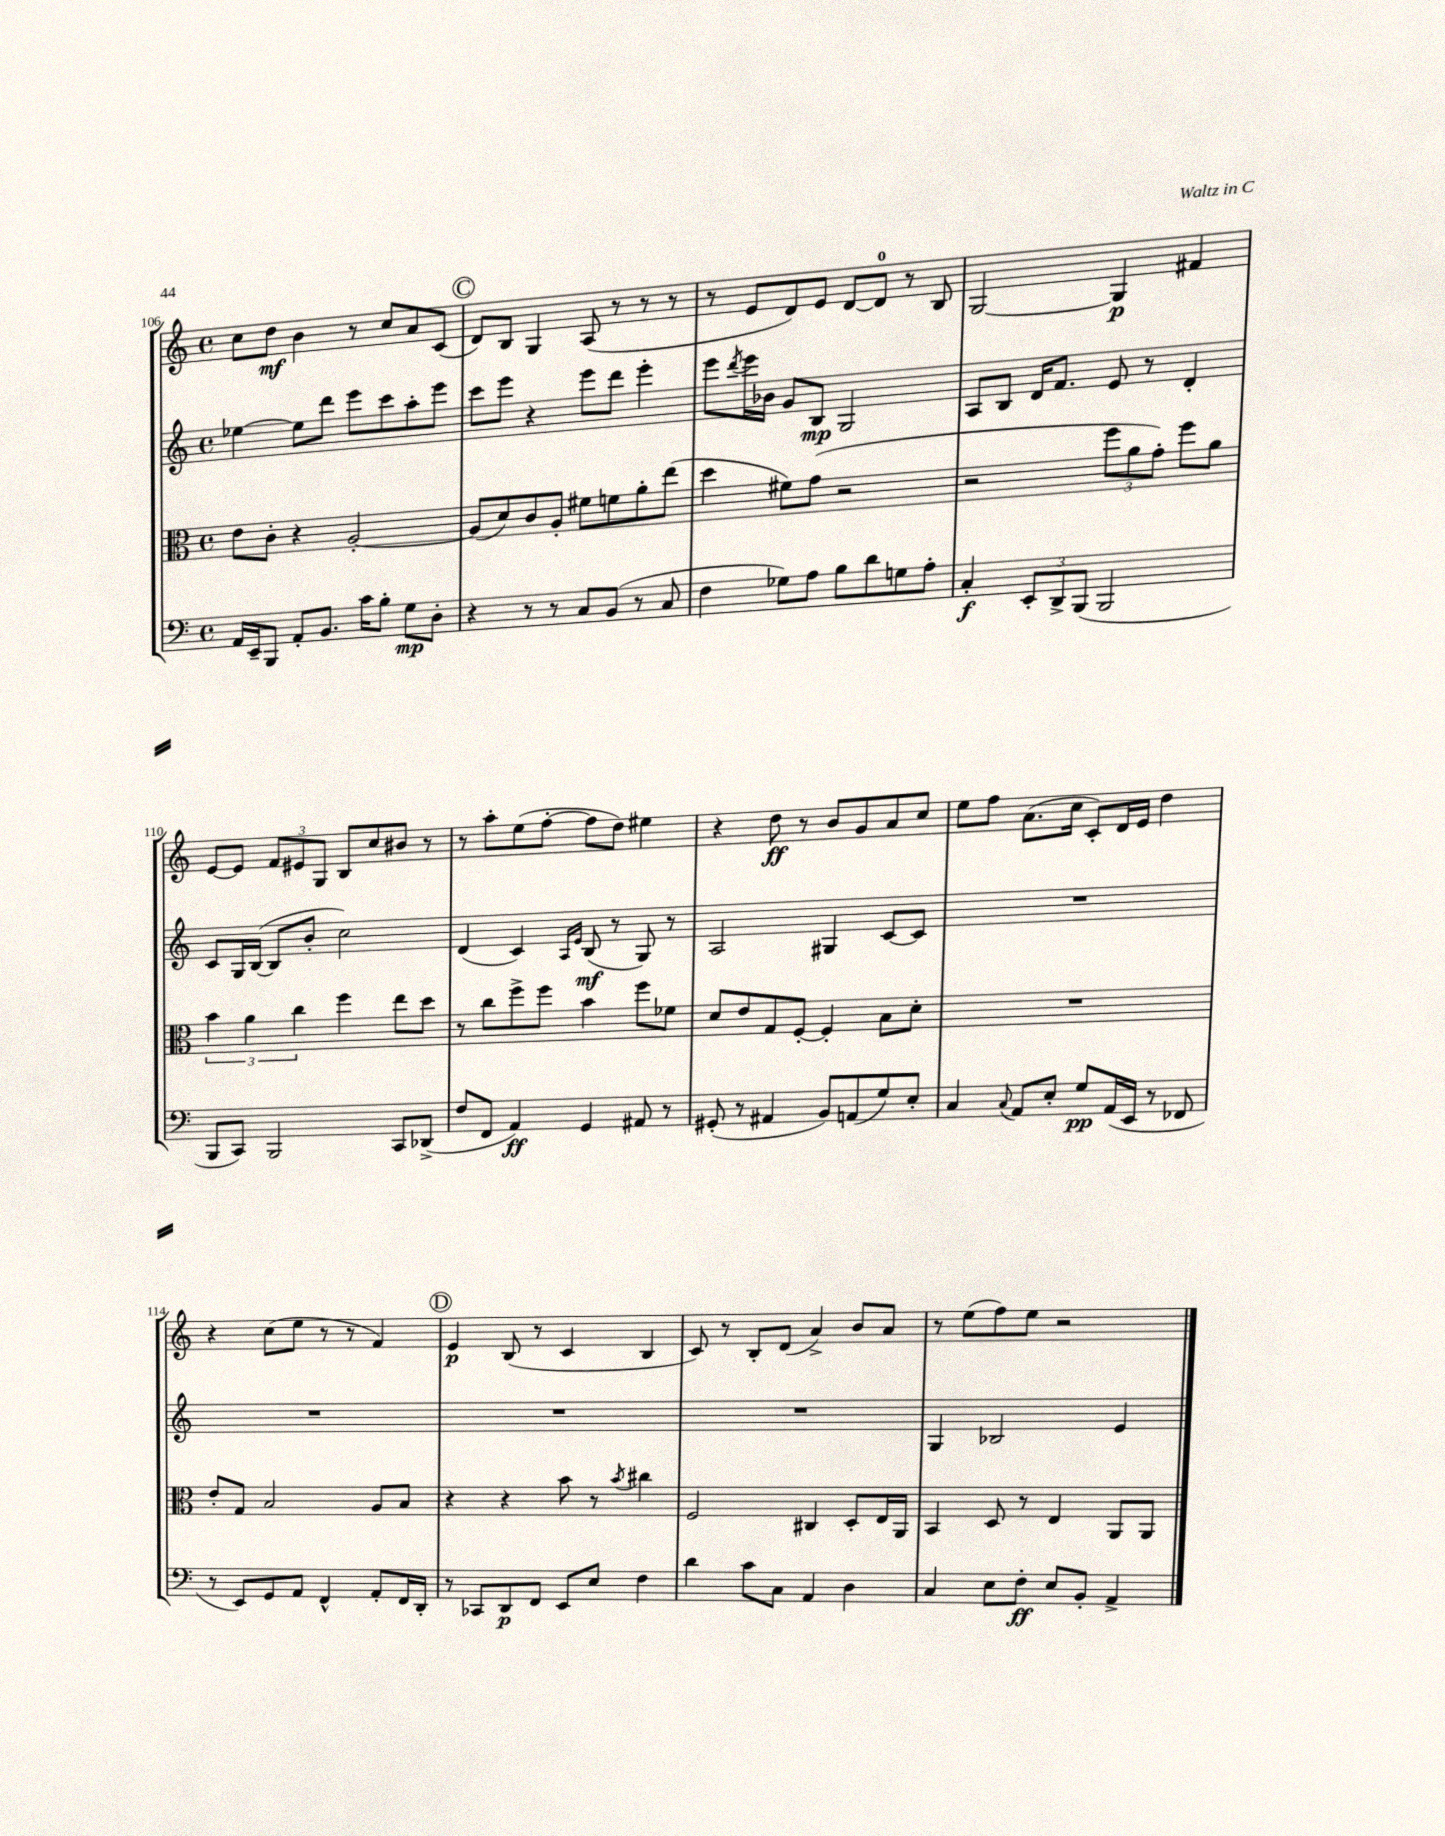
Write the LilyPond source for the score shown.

<<
\new StaffGroup <<
\new Staff = "s0" {
    \clef treble \key c \major \defaultTimeSignature \time 4/4
    c''8 d''8\mf b'4 r8 c''8 a'8 c'8( |
    \mark \markup { \circle "C" } d'8) b8 g4 a8( r8 r8 r8 |
    r8 e'8 d'8) e'8 d'8~ d'8-0 r8 b8 |
    g2~ g4\p fis'4 |
    e'8~ e'8 \tuplet 3/2 { f'8 eis'8 g8 } b8 c''8 bis'8 r8 |
    r8 a''8-. e''8( f''8~-. f''8 d''8) eis''4 |
    r4 d''8\ff r8 b'8 g'8 a'8 c''8 |
    e''8 f''8 a'8.( c''16 c'8-.) d'16 e'16 d''4 |
    r4 c''8( e''8 r8 r8 f'4) |
    \mark \markup { \circle "D" } e'4\p b8( r8 c'4 b4 |
    c'8) r8 b8-. d'8( a'4->) b'8 a'8 |
    r8 e''8( f''8) e''8 r2 \bar "|." |
}
\new Staff = "s1" {
    \clef treble \key c \major \defaultTimeSignature \time 4/4
    ees''4~ ees''8 d'''8 e'''8 c'''8 a''8-. e'''8 |
    \mark \markup { \circle "C" } c'''8 e'''8 r4 e'''8 d'''8 e'''4-. |
    e'''8 \acciaccatura { d'''8 } e'''16 bes'16 g'8 b8\mp g2 |
    a8 b8 d'16 f'8. e'8 r8 d'4-. |
    c'8 g16 b16~( b8 b'8-. c''2) |
    d'4( c'4) \grace { a16 e'16 } b8\mf( r8 g8) r8 |
    a2 gis4 c'8~ c'8 |
    R1 |
    R1 |
    \mark \markup { \circle "D" } R1 |
    R1 |
    g4 bes2 e'4 \bar "|." |
}
\new Staff = "s2" {
    \clef alto \key c \major \defaultTimeSignature \time 4/4
    e'8 c'8-. r4 a2~-. |
    \mark \markup { \circle "C" } a8( d'8) c'8 a8-. fis'8 f'8 a'8-. e''8( |
    d''4 fis'8) g'8( r2 |
    r2 \tuplet 3/2 { f''8 a'8 g'8-.) } f''8 a'8 |
    \tuplet 3/2 { b'4 a'4 c''4 } f''4 e''8 d''8 |
    r8 c''8 f''8-> f''8 b'4 f''8 fes'8 |
    d'8 e'8 g8 f8~-. f4-. b8 d'8-. |
    R1 |
    e'8-. g8 b2 a8 b8 |
    \mark \markup { \circle "D" } r4 r4 b'8 r8 \acciaccatura { b'8 } cis''4 |
    f2 cis4 d8-. e16 a,16 |
    b,4 d8 r8 e4 a,8 a,8 \bar "|." |
}
\new Staff = "s3" {
    \clef bass \key c \major \defaultTimeSignature \time 4/4
    a,16 e,16-- b,,8 a,8-. b,8. c'16 b8-. g8\mp d8-. |
    \mark \markup { \circle "C" } r4 r8 r8 c8 b,8( r8 c8 |
    f4 ges8) a8 b8 d'8 g8 a8-. |
    c4-.\f \tuplet 3/2 { e,8-. d,8-> b,,8( } b,,2 |
    b,,8 c,8) b,,2 c,8 des,8->( |
    f8 f,8 a,4\ff) g,4 ais,8 r8 |
    gis,8-.( r8 ais,4 b,8) a,8( g8) e8-. |
    c4 \appoggiatura { c8 } a,8 e8-. g8\pp a,16( e,16 r8 fes,8 |
    r8 e,8) g,8 a,8 f,4-^ a,8-. f,16 d,16-. |
    \mark \markup { \circle "D" } r8 ces,8 d,8\p f,8 e,8 e8 f4 |
    d'4 c'8 c8 a,4 d4 |
    c4 e8 f8-.\ff e8 b,8-. a,4-> \bar "|." |
}
>>
>>
\layout { \context { \Score currentBarNumber = #106 } }
